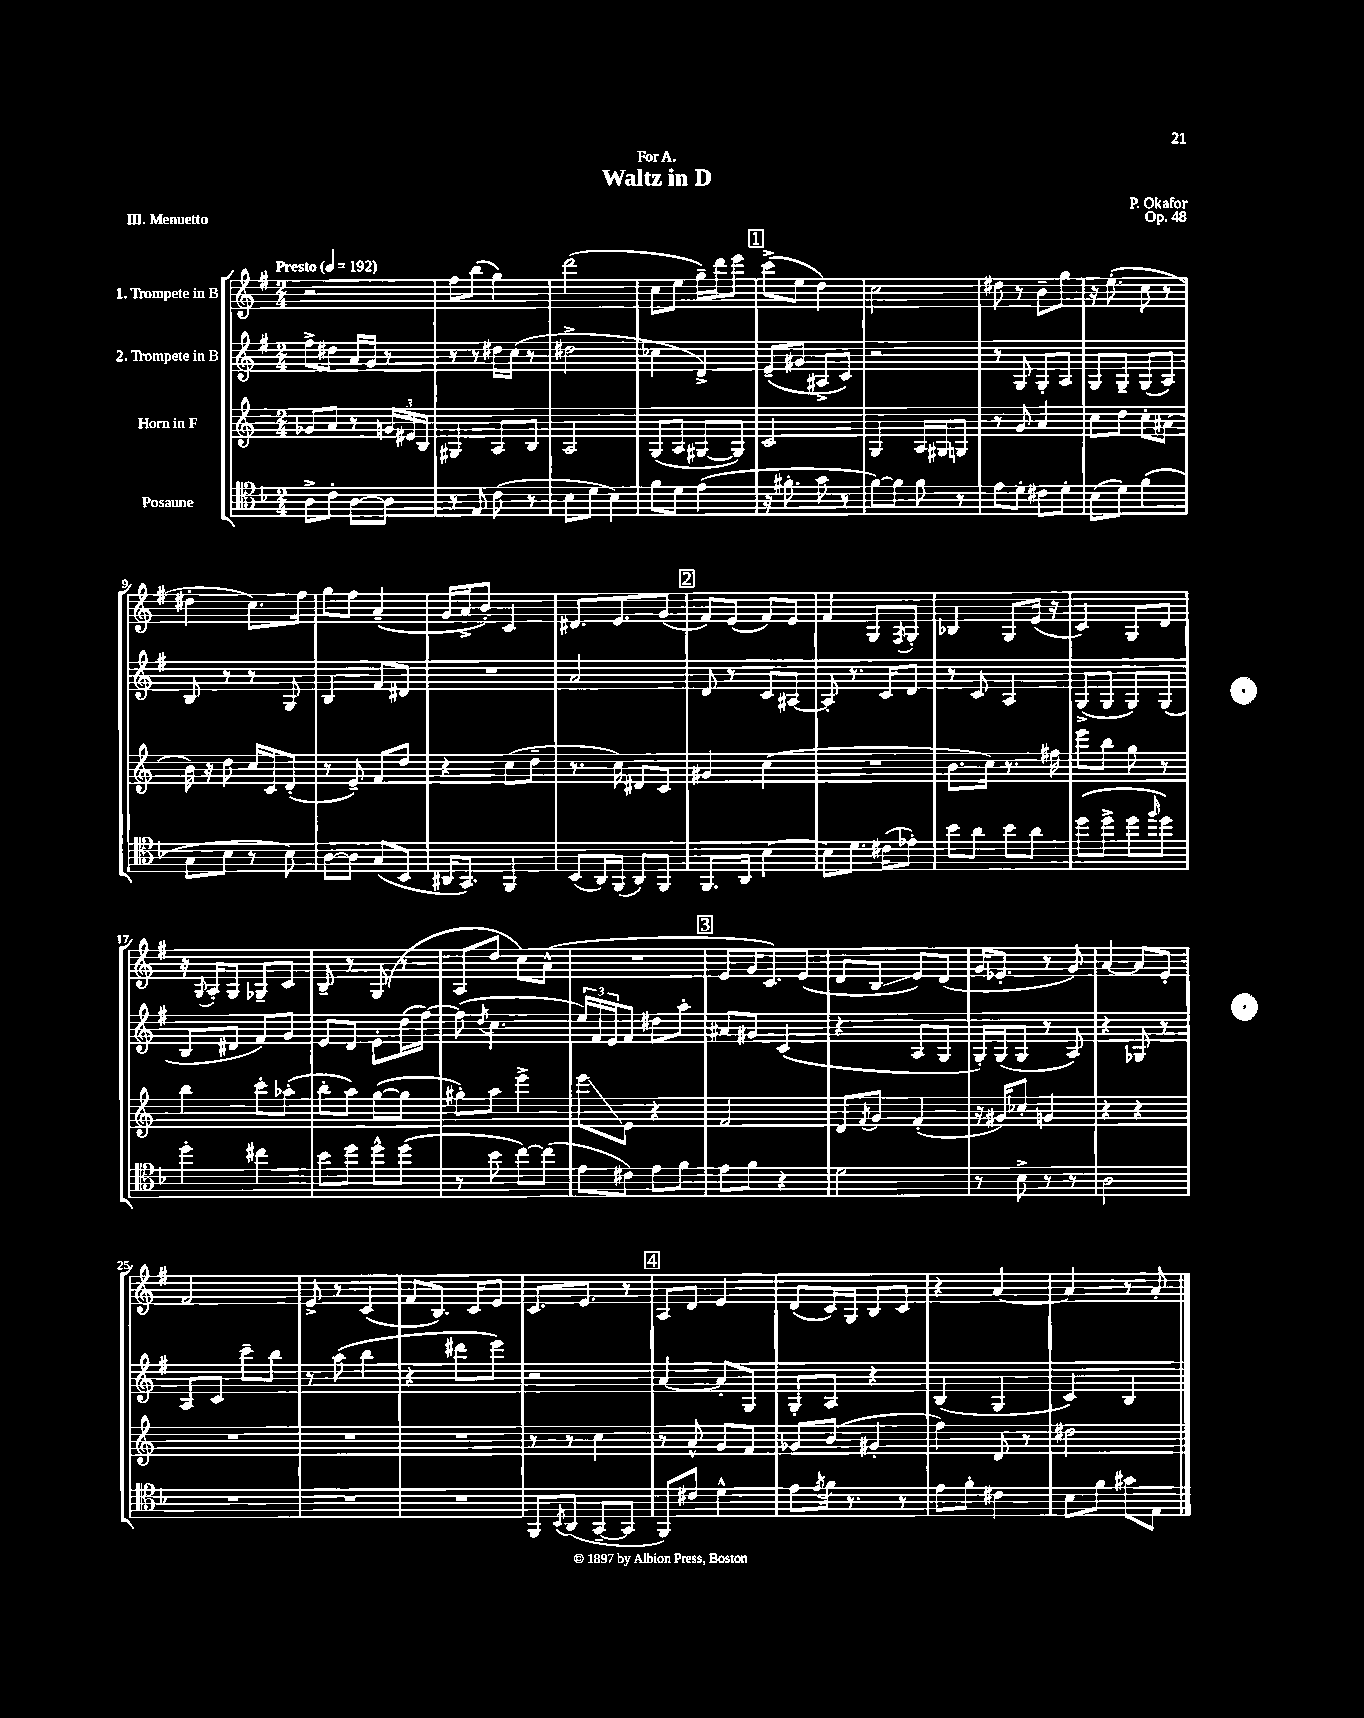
\header { title = "Waltz in D" composer = "P. Okafor" dedication = "For A." opus = "Op. 48" piece = "III. Menuetto" }
<<
\new StaffGroup <<
\new Staff = "s0" \with { instrumentName = "1. Trompete in B" } {
    \clef treble \key g \major \numericTimeSignature \time 2/4 \tempo "Presto" 4 = 192
    r2 |
    fis''8 b''8( g''4) |
    d'''2( |
    c''8 e''8 g''16--) d'''16 e'''8 |
    \mark \markup { \box "1" } c'''8->( e''8 d''4) |
    c''2 |
    dis''8 r8 b'8-- g''8 |
    r16 e''8.-.( c''8 r8 |
    dis''4-. c''8.) fis''16 |
    g''8 fis''8 a'4--( |
    g'16 a'16-> b'8-.) c'4 |
    dis'8. e'8. g'8( |
    \mark \markup { \box "2" } fis'8) e'8( fis'8) e'8 |
    fis'4 g8 \acciaccatura { fis8 } g8-. |
    bes4 g8 e'16( r16 |
    c'4) g8 d'8 |
    r16 \appoggiatura { g8 } a16-. g8 ges8-- c'8 |
    b8-- r8 g8( r8 |
    a8 d''8 c''8) a'8-^( |
    R2 |
    \mark \markup { \box "3" } e'8 g'16 c'8.) e'8( |
    d'8 b8\glissando e'8) d'8( |
    g'16 ees'8.-. r8 g'8) |
    a'4~ a'8 e'8-. |
    fis'2 |
    e'8-> r8 c'4( |
    fis'8 b8.) c'16 e'8 |
    c'8. e'8. r8 |
    \mark \markup { \box "4" } a8 d'8 e'4 |
    d'8( c'16) g16 b8 c'8 |
    r4 a'4~ |
    a'4 r8 a'8-. \bar "|." |
}
\new Staff = "s1" \with { instrumentName = "2. Trompete in B" } {
    \clef treble \key g \major \numericTimeSignature \time 2/4
    fis''8-> dis''8 a'16 g'16 r8 |
    r8 r8 dis''16 c''16( r8 |
    dis''2-> |
    ces''4 d'4->) |
    \mark \markup { \box "1" } e'8--( gis'8 ais8-> c'8) |
    r2 |
    r8 g8 g8-. a8 |
    g8 g8-- g8( a8) |
    b8 r8 r8 g8 |
    b4 fis'8 dis'8 |
    R2 |
    a'2 |
    \mark \markup { \box "2" } d'8 r8 c'8 ais8~ |
    ais8-. r8. c'16 d'8 |
    r8 c'8 a4 |
    g8->( g8 g8) g8( |
    b8 dis'8 fis'8) g'8 |
    e'8 d'8 e'8-. d''16( fis''16~) |
    fis''8( \acciaccatura { d''8 } c''4. |
    \tuplet 3/2 { e''16) fis'16 e'16 } fis'8 dis''8 a''8-. |
    \mark \markup { \box "3" } ais'8 gis'8 c'4( |
    r4 a8 g8 |
    g16-.) g16( g8 r8 a8) |
    r4 ges8 r8 |
    a8 c'8 c'''8-- b''8 |
    r8 a''8( b''4 |
    r4 dis'''8 e'''8) |
    r2 |
    \mark \markup { \box "4" } a'4~ a'8-. g8 |
    g8-. a8 r4 |
    b4( g4 |
    c'4) b4 \bar "|." |
}
\new Staff = "s2" \with { instrumentName = "Horn in F" } {
    \clef treble \key c \major \numericTimeSignature \time 2/4
    ges'8 a'8 r8 \tuplet 3/2 { g'16 eis'16 b16 } |
    gis4 a8 b8 |
    a2 |
    g8( a8 gis8~ gis8) |
    \mark \markup { \box "1" } c'2 |
    g4 a16 gis16 g8 |
    r8 g'8 a'4 |
    c''8 d''8 c''8-. ais'8( |
    b'16) r16 d''8 c''16 c'16 d'8-.( |
    r8 e'8--) f'8 d''8 |
    r4 c''8( d''8-- |
    r8. c''16) dis'8 c'8 |
    \mark \markup { \box "2" } gis'4 c''4( |
    R2 |
    b'8. c''16) r8. fis''16 |
    e'''8 b''8 g''8 r8 |
    b''4 c'''8-. aes''8-.( |
    b''8-. a''8) g''8~( g''8 |
    gis''8-.) a''8 e'''4-> |
    e'''8\glissando e'8 r4 |
    \mark \markup { \box "3" } f'2 |
    d'8 \acciaccatura { f'8 } g'8 f'4-.( |
    r16 gis'16) ces''8-. g'4 |
    r4 r4 |
    R2 |
    R2 |
    R2 |
    r8 r8 c''4 |
    \mark \markup { \box "4" } r8 a'8-^ g'8 f'8 |
    ges'8 b'8( gis'4-. |
    f''4) d'8 r8 |
    dis''2 \bar "|." |
}
\new Staff = "s3" \with { instrumentName = "Posaune" } {
    \clef tenor \key f \major \numericTimeSignature \time 2/4
    a8-> c'8-. a8~ a8 |
    r8 e8 c'8( r8 |
    bes8 d'8 bes4) |
    f'8 d'8 e'4( |
    \mark \markup { \box "1" } r16 fis'8.-. g'8 r8 |
    f'8~) f'8 f'8 r8 |
    e'8 d'8-. cis'8 d'8-. |
    bes8( d'8) f'4( |
    g8 bes8 r8 bes8) |
    a8~ a8 g8( bes,8 |
    ais,16 g,8.) f,4 |
    bes,8( a,16) f,16( a,8) f,8 |
    \mark \markup { \box "2" } f,8. a,16 bes4~ |
    bes8 d'8. cis'16( ees'8-.) |
    bes'8 a'8 bes'8 a'8 |
    d''8( d''8-> d''8 \grace { f''16 } d''8) |
    d''4-. cis''4 |
    bes'8 d''8 d''8-^ d''8( |
    r8 bes'8 c''8~) c''8( |
    e'8 cis'8) e'8 f'8 |
    \mark \markup { \box "3" } e'8 f'8 r4 |
    d'2 |
    r8 bes8-> r8 r8 |
    a2 |
    R2 |
    R2 |
    R2 |
    f,8 \acciaccatura { bes,8 } a,8( g,8~-- g,8 |
    \mark \markup { \box "4" } f,8) cis'8 d'4-^ |
    e'8 \acciaccatura { e'8 } f'16 r8. r8 |
    e'8 f'8-. cis'4 |
    bes8 f'8 gis'8 e8 \bar "|." |
}
>>
>>
